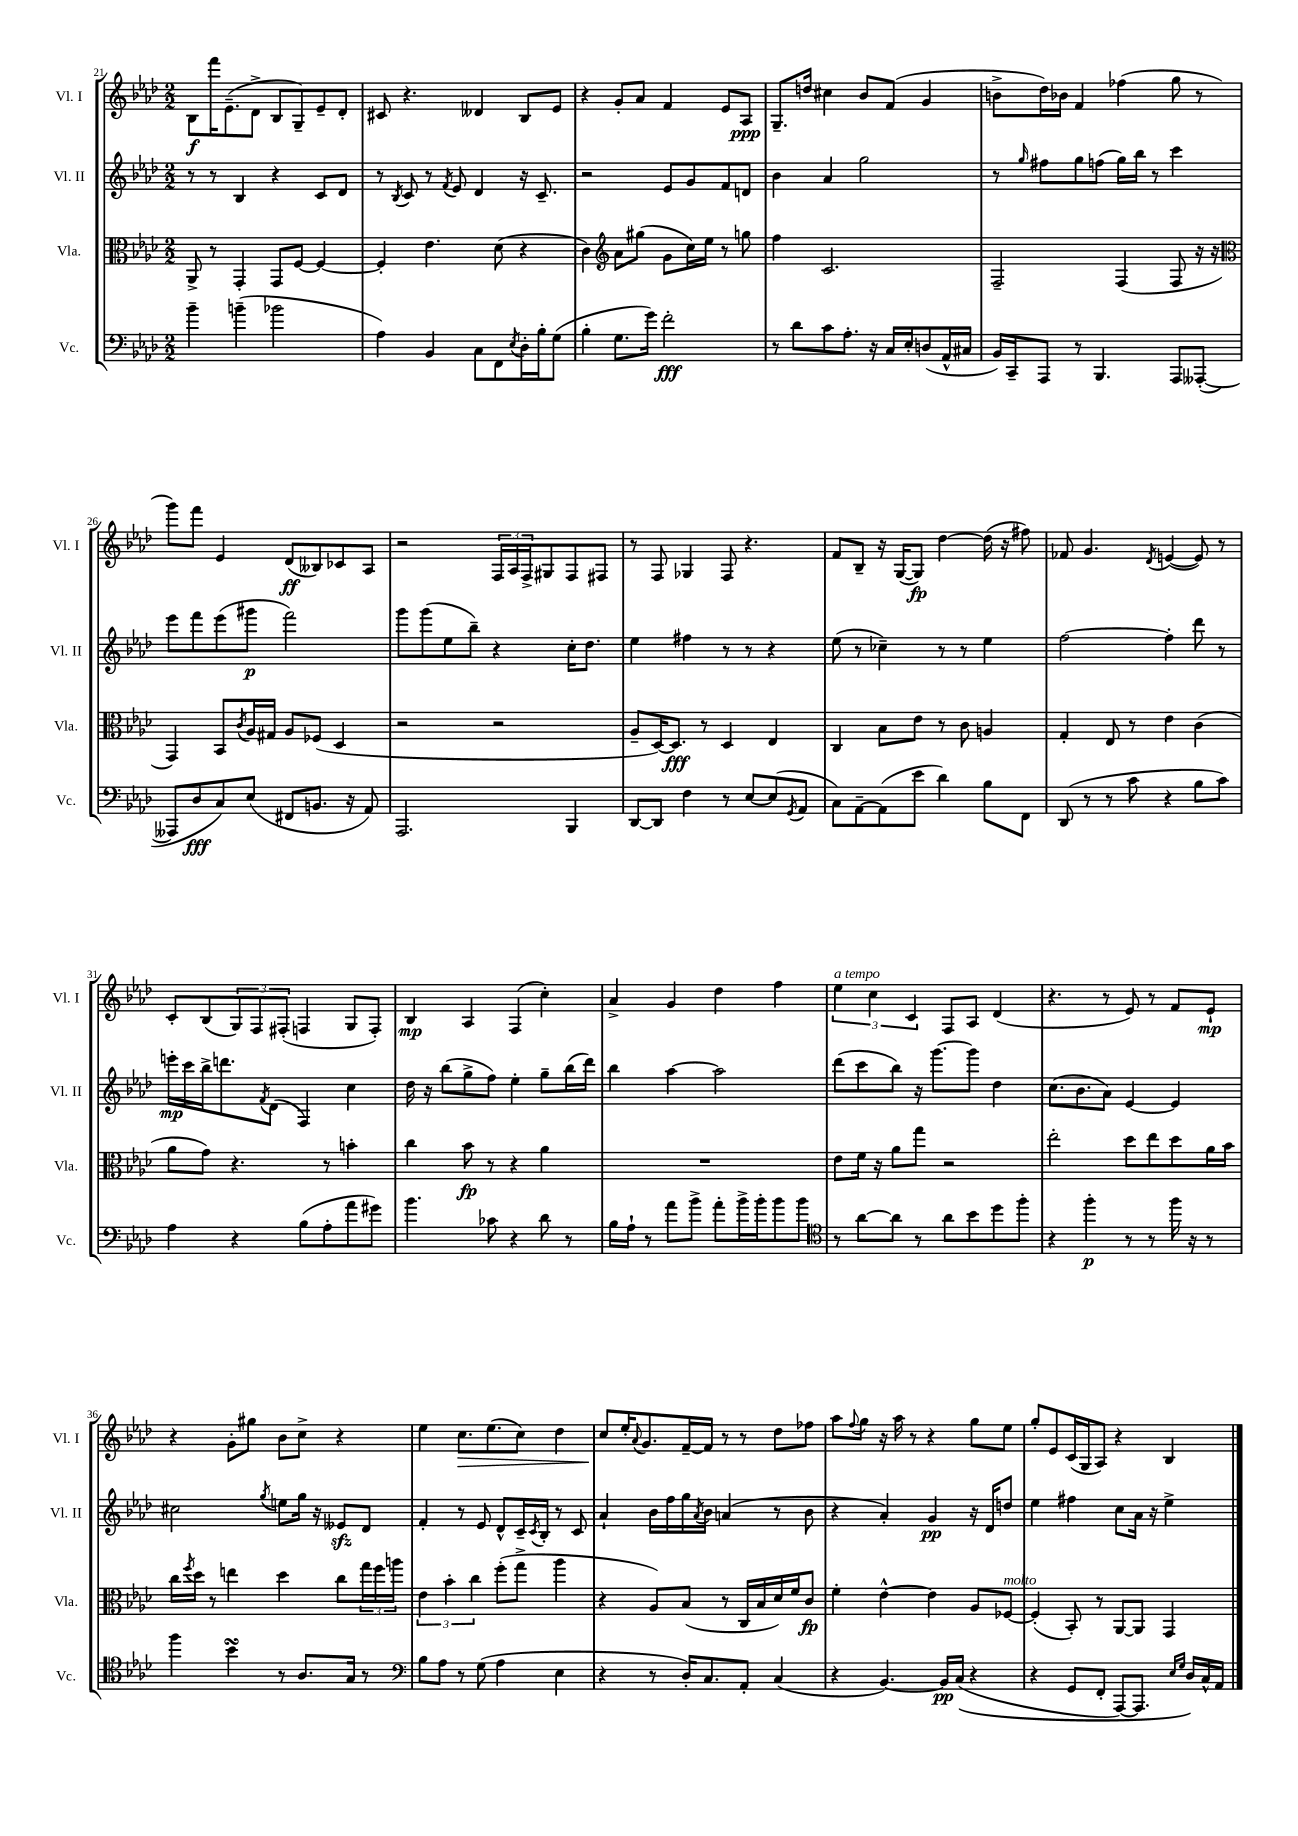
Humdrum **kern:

**kern	**kern	**kern	**kern
*staff4	*staff3	*staff2	*staff1
*clefF4	*clefC3	*clefG2	*clefG2
*k[b-e-a-d-]	*k[b-e-a-d-]	*k[b-e-a-d-]	*k[b-e-a-d-]
*M2/2	*M2/2	*M2/2	*M2/2
4b-~	8AA-^	8r	8B-
.	8r	8r	16fff
.	.	.	(8.e-~
(4b~	4GG'	4B-	.
.	.	.	8d-^
2b-	8GG	4r	8B-
.	[8F	.	8G~)
.	4F_	8c	8e-~
.	.	8d-	8d-'
=	=	=	=
4A-)	4F']	8r	8c#
.	.	8qB-	.
.	.	8c	4.r
4BB-	4.e-	8r	.
.	.	8qf	.
.	.	8e-	.
8C	.	4d-	4d--
8FF	(8d-	.	.
8qE-	.	.	.
16D-'	4r	16r	8B-
16B-'	.	8.c~	.
(8G	.	.	8e-
=	=	=	=
4B-'	4c)	2r	4r
*	*clefG2	*	*
8.G	8a-	.	8g'
.	(8gg#	.	8a-
16g)	.	.	.
2f'	8g	8e-	4f
.	16cc)	8g	.
.	16ee-	.	.
.	8r	8f	8e-
.	8gg	8d	8A-
=	=	=	=
8r	4ff	4b-	8.G~
8d-	.	.	.
.	.	.	16dd
8c	2.c	4a-	4cc#
8.A-'	.	.	.
.	.	2gg	8b-
16r	.	.	.
16C	.	.	(8f
16E-'	.	.	.
(8D	.	.	4g
16AA-^^	.	.	.
16C#	.	.	.
=	=	=	=
16BB-)	2F~	8r	8b^
16CC~	.	.	.
.	.	16qqgg	.
8AAA-	.	8ff#	16dd-)
.	.	.	16b-
8r	.	8gg	4f
4.BBB-	.	(8ff	.
.	(4F	16gg)	(4ff-
.	.	16bb-	.
.	.	8r	.
8AAA-	8F	4ccc	8gg
([8AAA--'	16r	.	8r
.	16r	.	.
=	=	=	=
*	*clefC3	*	*
8AAA--]	4GG)	8eee-	8ggg)
8D-	.	8fff	8fff
8C)	8BB-	(8eee-	4e-
.	8qc	.	.
(8E-	16A-	8ggg#	.
.	16G#	.	.
8FF#	8A-	2fff)	(8d-
8.BB	(8F-	.	8B--)
.	4D-	.	8c-
16r	.	.	.
8AA-)	.	.	8A-
=	=	=	=
2.AAA-	2r	8ggg	2r
.	.	(8ggg	.
.	.	8ee-	.
.	.	8bb-~)	.
.	2r	4r	24F
.	.	.	24A-
.	.	.	24F^
.	.	.	8G#
4BBB-	.	16cc'	8F
.	.	8.dd-	.
.	.	.	8F#
=	=	=	=
[8DD-	8A-~	4ee-	8r
8DD-]	[16D-)	.	8F
.	8.D-]	.	.
4F	.	4ff#	4G-
.	8r	.	.
8r	4D-	8r	8F
[8E-	.	8r	4.r
(8E-]	4E-	4r	.
8qGG	.	.	.
8AA-	.	.	.
=	=	=	=
8C)	4C	(8ee-	8f
[8AA-~	.	8r	8B-~
(8AA-]	8B-	4cc-~)	16r
.	.	.	([16G
8e-	8e-	.	8G])
4d-)	8r	8r	[4dd-
.	8c	8r	.
8B-	4A	4ee-	(16dd-]
.	.	.	16r
8FF	.	.	8ff#)
=	=	=	=
(8DD-	4G'	[2ff	8f-
8r	.	.	4.g
8r	8E-	.	.
8c	8r	.	.
.	.	.	8qd-
4r	4e-	4ff']	([4e
8B-	(4c	8ddd-	8e])
8c)	.	8r	8r
=	=	=	=
4A-	8a-	16eee'	8c'
.	.	16ccc	.
.	8g)	16bb-^	(8B-
.	.	8.ddd	.
4r	4.r	.	12G)
.	.	.	12F
.	.	8qf	.
.	.	(8d-	.
.	.	.	(12F#'
(8B-	.	4F)	4F
8A-'	8r	.	.
8a-	4b'	4cc	8G
8g#)	.	.	8F')
=	=	=	=
4.b-	4cc	16dd-	4B-
.	.	16r	.
.	.	(8bb-	.
.	8b-	8gg^	4A-
8c-	8r	8ff)	.
4r	4r	4ee-'	(4F
8d-	4a-	8gg~	4cc')
8r	.	(16bb-	.
.	.	16ddd-)	.
=	=	=	=
16B-	1r	4bb-	4a-^
16A-`	.	.	.
8r	.	.	.
8a-	.	[4aa-	4g
8b-^	.	.	.
8a-'	.	2aa-]	4dd-
16b-^	.	.	.
16b-'	.	.	.
8b-	.	.	4ff
8b-	.	.	.
=	=	=	=
*clefC4	*	*	*
8r	8e-	(8ddd-	6ee-
[8a-	16f	8ccc	.
.	.	.	6cc
.	16r	.	.
8a-]	8a-	8bb-)	.
.	.	.	6c
8r	8gg	16r	.
.	.	[8.ggg	.
8a-	2r	.	8F
8b-	.	8ggg]	8A-
8dd-	.	4dd-	(4d-
8ff'	.	.	.
=	=	=	=
4r	2ee-'	(8.cc	4.r
.	.	8.b-	.
4ff'	.	.	.
.	.	8a-)	8r
8r	8dd-	[4e-	8e-)
8r	8ee-	.	8r
16ff	8dd-	4e-]	8f
16r	.	.	.
8r	16a-	.	8e-`
.	16b-	.	.
=	=	=	=
4ff	16cc	2cc#	4r
.	8qff	.	.
.	16dd-	.	.
.	8r	.	.
4b-	4ee	.	8g'
.	.	.	8gg#
.	.	8qgg	.
8r	4dd-	8ee	8b-
8.A-	.	16gg	8cc^
.	.	16r	.
.	8cc	8e--	4r
16G	.	.	.
8r	24gg	8d-	.
.	24ff	.	.
.	24aa	.	.
=	=	=	=
*clefF4	*	*	*
8B-	6e-	4f'	4ee-
8A-	.	.	.
.	6b-'	.	.
8r	.	8r	8.cc
.	6cc	.	.
(8G	.	8e-	.
.	.	.	(8.ee-
4A-	(8ff'	8d-^^	.
.	8gg^	16c~	8cc)
.	.	8qc	.
.	.	16B-'	.
4E-	4aa-	8r	4dd-
.	.	8c	.
=	=	=	=
4r	4r	4a-`	8cc
.	.	.	16ee-'
.	.	.	8qqa-
.	.	.	8.g
8r	8A-)	16b-	.
.	.	16ff	.
16D-')	(8B-	16gg	[16f~
.	.	8qa-	.
8.C	.	16b-	16f]
.	8r	(4a	8r
8AA-'	16C	.	8r
.	16B-	.	.
(4C	16d-)	8r	8dd-
.	16f	.	.
.	8c	8b-	8ff-
=	=	=	=
4r	4f'	4r	8aa-
.	.	.	8qqff
.	.	.	8gg
[4.BB-)	[4e-^^	4a-')	16r
.	.	.	16aa-
.	.	.	8r
.	4e-]	4g	4r
16BB-]	.	.	.
&((16C	.	.	.
4r	8A-	16r	8gg
.	.	16d-	.
.	[8F-	8dd	8ee-
=	=	=	=
4r	(4F-']	4ee-	8gg'
.	.	.	8e-
8GG	8BB-')	4ff#	(16c
.	.	.	16G
8FF'	8r	.	8A-)
[8AAA-)	[8AA-	8cc	4r
8.AAA-]	8AA-]	16a-	.
.	.	16r	.
.	4GG	4ee-^	4B-
16qqE-	.	.	.
16qqG	.	.	.
16D-&)	.	.	.
16C^^	.	.	.
16AA-	.	.	.
==	==	==	==
*-	*-	*-	*-
